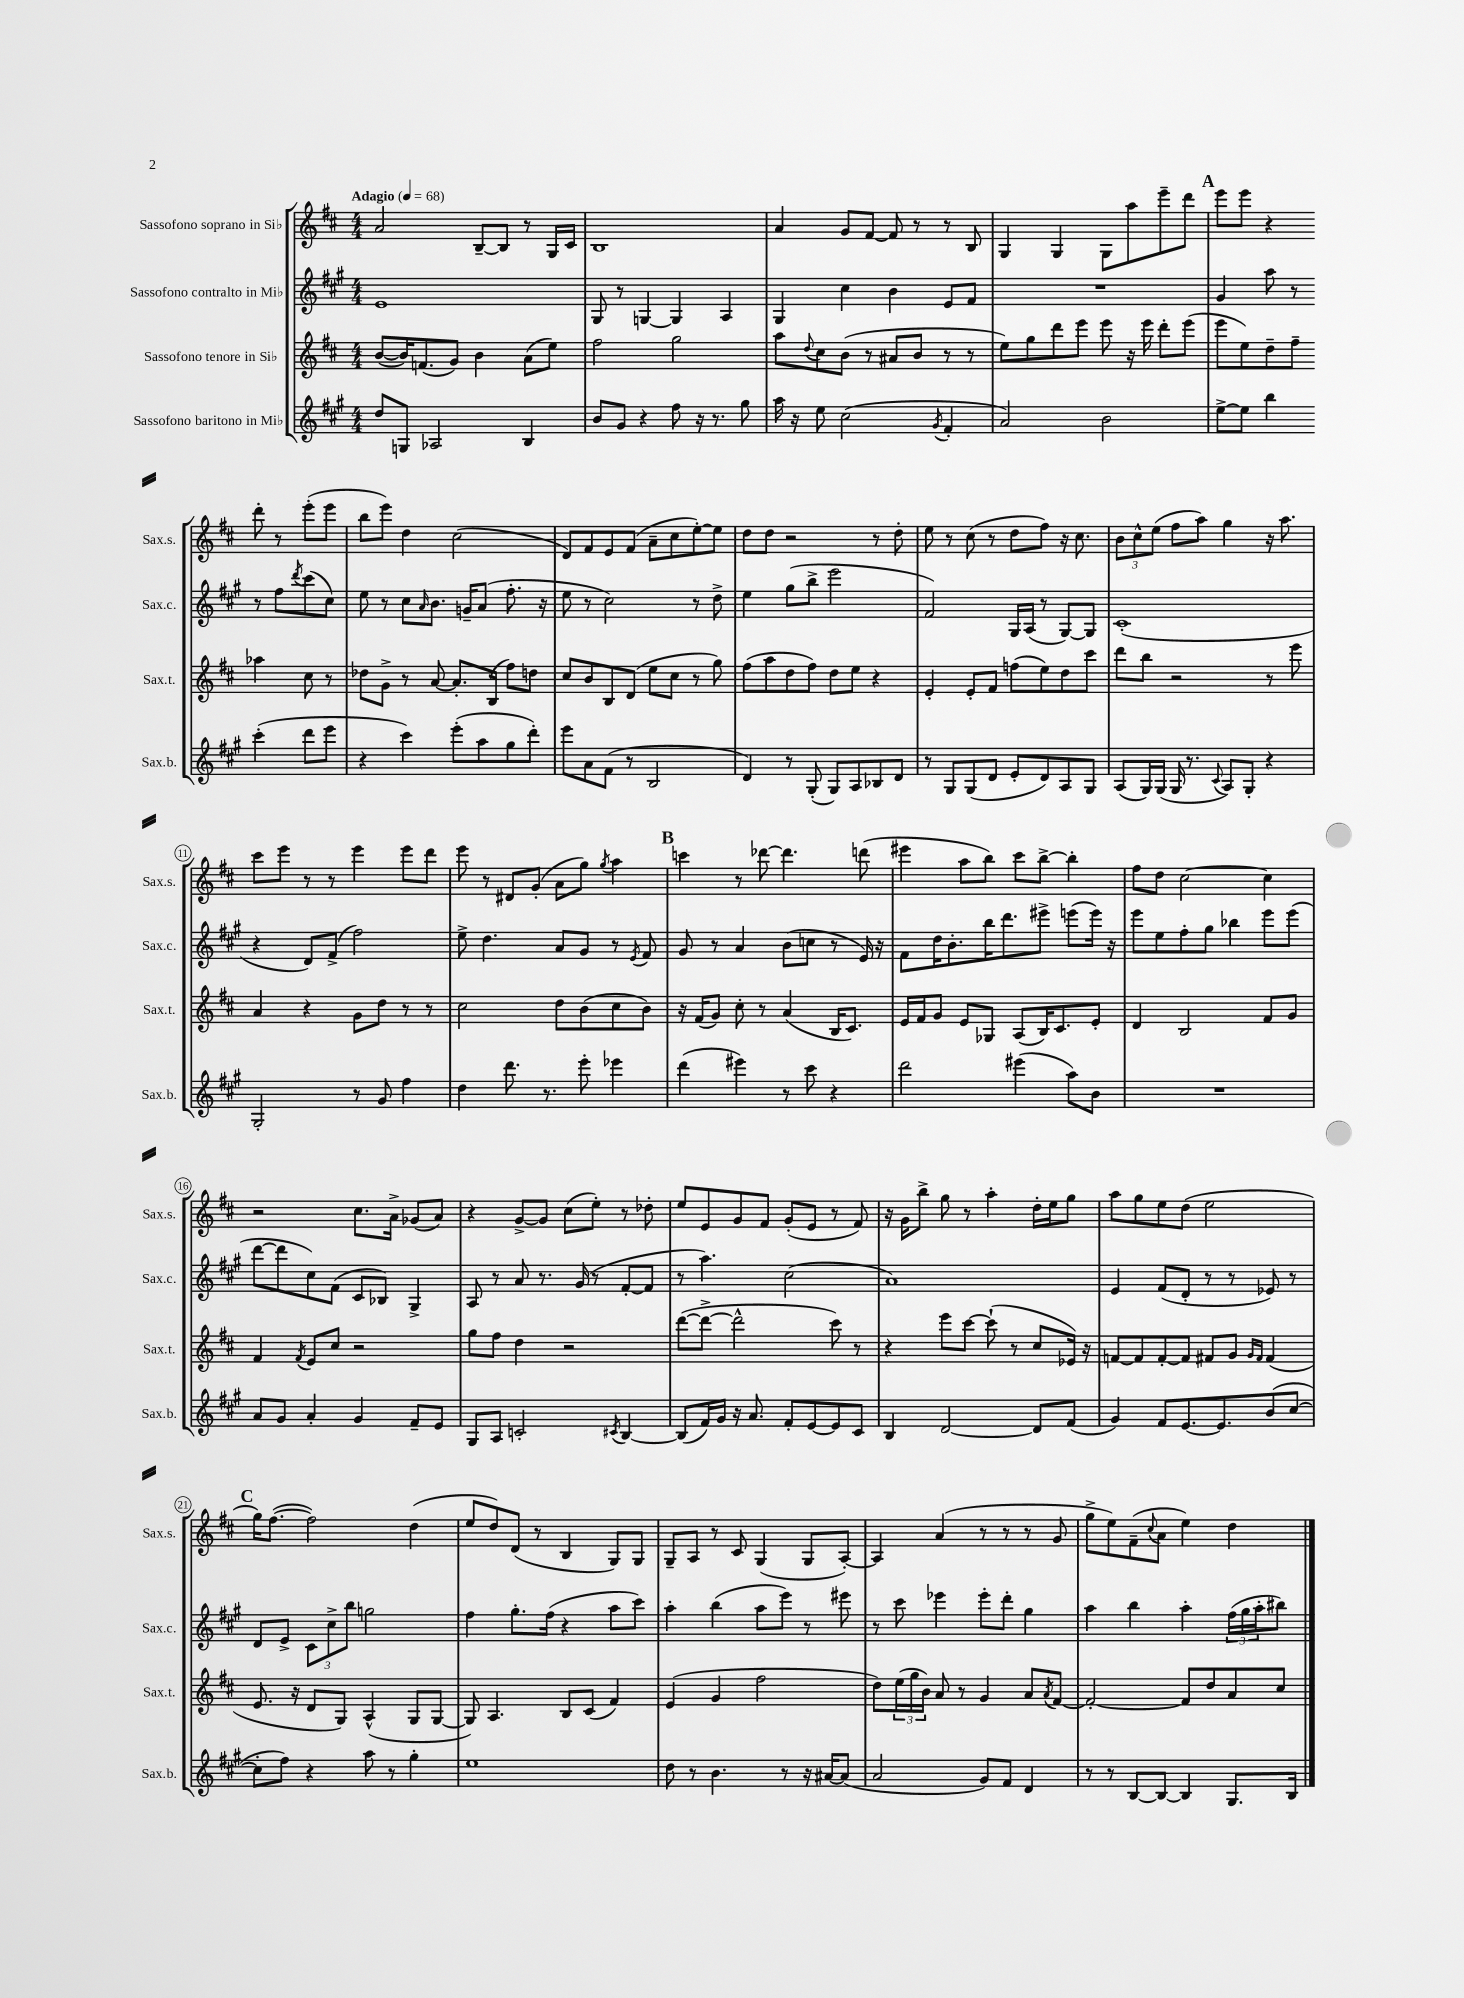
<<
\new StaffGroup <<
\new Staff = "s0" \with { instrumentName = "Sassofono soprano in Sib" shortInstrumentName = "Sax.s." } {
    \clef treble \key d \major \numericTimeSignature \time 4/4 \tempo "Adagio" 4 = 68
    a'2 b8~-- b8 r8 g16 cis'16 |
    b1 |
    a'4 g'8 fis'8~ fis'8 r8 r8 b8 |
    g4 g4 g8 a''8 e'''8-- d'''8 |
    \mark \markup { \bold "A" } e'''8 e'''8 r4 d'''8-. r8 e'''8-.( e'''8 |
    b''8 e'''8) d''4 cis''2( |
    d'8) fis'8 e'8 fis'8( a'8-- cis''8 e''8~-.) e''8 |
    d''8 d''8 r2 r8 d''8-. |
    e''8 r8 cis''8( r8 d''8 fis''8) r16 cis''8. |
    \tuplet 3/2 { b'8 cis''8-^ e''8( } fis''8 a''8) g''4 r16 a''8. |
    cis'''8 e'''8 r8 r8 e'''4 e'''8 d'''8 |
    e'''8 r8 dis'8 g'8-.( a'8 g''8) \acciaccatura { g''8 } a''4 |
    \mark \markup { \bold "B" } c'''4 r8 des'''8~ des'''4. d'''8( |
    eis'''4 a''8 b''8) cis'''8 b''8~-> b''4-. |
    fis''8 d''8 cis''2~ cis''4 |
    r2 cis''8. a'16-> ges'8( a'8) |
    r4 g'8~-> g'8 cis''8( e''8-.) r8 des''8-. |
    e''8 e'8 g'8 fis'8 g'8-.( e'8 r8 fis'8) |
    r16 g'16 b''8-> g''8 r8 a''4-. d''16-. e''16 g''8 |
    a''8 g''8 e''8 d''8( e''2 |
    \mark \markup { \bold "C" } g''16) fis''8.~( fis''2) d''4( |
    e''8 d''8) d'8( r8 b4 g8) g8 |
    g8-- a8 r8 cis'8 g4( g8 a8~-.) |
    a4 a'4( r8 r8 r8 g'8 |
    g''8-> e''8) fis'8--( \appoggiatura { cis''8 } a'8 e''4) d''4 \bar "|." |
}
\new Staff = "s1" \with { instrumentName = "Sassofono contralto in Mib" shortInstrumentName = "Sax.c." } {
    \clef treble \key a \major \numericTimeSignature \time 4/4
    e'1 |
    gis8 r8 g4~ g4 a4 |
    gis4 cis''4 b'4 e'8 fis'8 |
    R1 |
    \mark \markup { \bold "A" } gis'4 a''8 r8 r8 fis''8 \acciaccatura { d'''8 } cis'''8( cis''8) |
    e''8 r8 cis''8 \grace { a'16 } b'8. g'16-- a'8( fis''8.-. r16 |
    e''8 r8 cis''2) r8 d''8-> |
    e''4 gis''8( b''8-> e'''2 |
    fis'2) gis16 a16( r8 gis8~) gis8 |
    cis'1-.( |
    r4 d'8) fis'8->( fis''2) |
    e''8-> d''4. a'8 gis'8 r8 \acciaccatura { e'8 } fis'8 |
    \mark \markup { \bold "B" } gis'8 r8 a'4 b'8( c''8 r8 e'16) r16 |
    fis'8 d''16 b'8.-. b''16 d'''8. eis'''8-> e'''8( e'''16) r16 |
    e'''8 e''8 fis''8-. gis''8 bes''4 e'''8 e'''8( |
    d'''8~ d'''8 cis''8) fis'8( cis'8 bes8) gis4-> |
    a8 r8 a'8 r8. gis'16( r8 fis'8~-. fis'8 |
    r8 a''4.) cis''2( |
    a'1) |
    e'4 fis'8( d'8-. r8 r8 ees'8) r8 |
    \mark \markup { \bold "C" } d'8 e'8-> \tuplet 3/2 { cis'8 cis''8-> b''8 } g''2 |
    fis''4 gis''8.-. fis''16( r4 a''8 cis'''8) |
    a''4-. b''4( a''8 e'''8) r8 eis'''8 |
    r8 cis'''8 ees'''4 ees'''8-. d'''8-. gis''4 |
    a''4 b''4 a''4-. \tuplet 3/2 { fis''16( gis''16 a''16-. } bis''8) \bar "|." |
}
\new Staff = "s2" \with { instrumentName = "Sassofono tenore in Sib" shortInstrumentName = "Sax.t." } {
    \clef treble \key d \major \numericTimeSignature \time 4/4
    b'8~( b'16) f'8.( g'8) b'4 a'8( e''8) |
    fis''2 g''2 |
    a''8 \appoggiatura { d''8 } cis''8 b'8( r8 ais'8 b'8 r8 r8 |
    e''8) g''8 d'''8 e'''8 e'''8 r16 e'''16 d'''8-. e'''8( |
    \mark \markup { \bold "A" } e'''8 e''8) d''8-- fis''8-- aes''4 cis''8 r8 |
    des''8 g'8-> r8 a'8~ a'8.-. b16( fis''8) d''8 |
    cis''8 b'8 b8 d'8( e''8 cis''8 r8 g''8) |
    fis''8( a''8 d''8 fis''8) d''8 e''8 r4 |
    e'4-. e'8-. fis'8 f''8( e''8) d''8 cis'''8 |
    d'''8 b''8 r2 r8 e'''8 |
    a'4 r4 g'8 d''8 r8 r8 |
    cis''2 d''8 b'8( cis''8 b'8) |
    \mark \markup { \bold "B" } r16 fis'16( g'8) cis''8-. r8 a'4( b16 cis'8.) |
    e'16 fis'16 g'8 e'8 ges8 a8( b16) cis'8. e'8-. |
    d'4 b2 fis'8 g'8 |
    fis'4 \acciaccatura { fis'8 } e'8 cis''8 r2 |
    g''8 fis''8 d''4 r2 |
    d'''8~( d'''8~-> d'''2-^ cis'''8) r8 |
    r4 e'''8 cis'''8~ cis'''8-!( r8 cis''8 ees'16) r16 |
    f'8~ f'8 f'8~-. f'8 fis'8 g'8 \grace { g'16 fis'16 } fis'4( |
    \mark \markup { \bold "C" } e'8. r16 d'8 g8) a4-^( g8 g8~ |
    g8) a4. b8 cis'8( fis'4) |
    e'4( g'4 fis''2 |
    d''8) \tuplet 3/2 { e''16( g''16 b'16) } a'8 r8 g'4 a'8 \acciaccatura { a'8 } fis'8~ |
    fis'2~-. fis'8 d''8 a'8 cis''8 \bar "|." |
}
\new Staff = "s3" \with { instrumentName = "Sassofono baritono in Mib" shortInstrumentName = "Sax.b." } {
    \clef treble \key a \major \numericTimeSignature \time 4/4
    d''8 g8 aes2 b4 |
    b'8 gis'8 r4 fis''8 r16 r8. gis''8 |
    a''16 r16 e''8 cis''2( \acciaccatura { gis'8 } fis'4-. |
    a'2) b'2 |
    \mark \markup { \bold "A" } e''8~-> e''8 b''4 cis'''4-.( d'''8 e'''8 |
    r4 cis'''4) e'''8-.( a''8 gis''8 d'''8-.) |
    e'''8 a'8 fis'8( r8 b2 |
    d'4) r8 gis8-.( gis8) a8 bes8 d'8 |
    r8 gis8 gis8( d'8 e'8-. d'8) a8 gis8 |
    a8( gis16) gis16( gis16 r8. \appoggiatura { cis'8 } a8) gis8-. r4 |
    gis2-. r8 gis'8 fis''4 |
    d''4 d'''8. r8. e'''8-. ees'''4 |
    \mark \markup { \bold "B" } d'''4( eis'''4) r8 cis'''8 r4 |
    d'''2 eis'''4( a''8) b'8 |
    R1 |
    a'8 gis'8 a'4-. gis'4 fis'8-- e'8 |
    gis8 a8 c'2-. \acciaccatura { cis'8 } b4~ |
    b8( fis'16) gis'16 r16 a'8. fis'8-. e'8~ e'8 cis'8 |
    b4 d'2~ d'8 fis'8( |
    gis'4) fis'8 e'8.~ e'8. b'8( cis''8~ |
    \mark \markup { \bold "C" } cis''8-. fis''8) r4 a''8 r8 gis''4-. |
    e''1 |
    d''8 r8 b'4. r8 r16 ais'16~ ais'8( |
    a'2 gis'8) fis'8 d'4 |
    r8 r8 b8~ b8~ b4 gis8. b16 \bar "|." |
}
>>
>>
\layout { \context { \Score \override BarNumber.stencil = #(make-stencil-circler 0.1 0.3 ly:text-interface::print) } }
